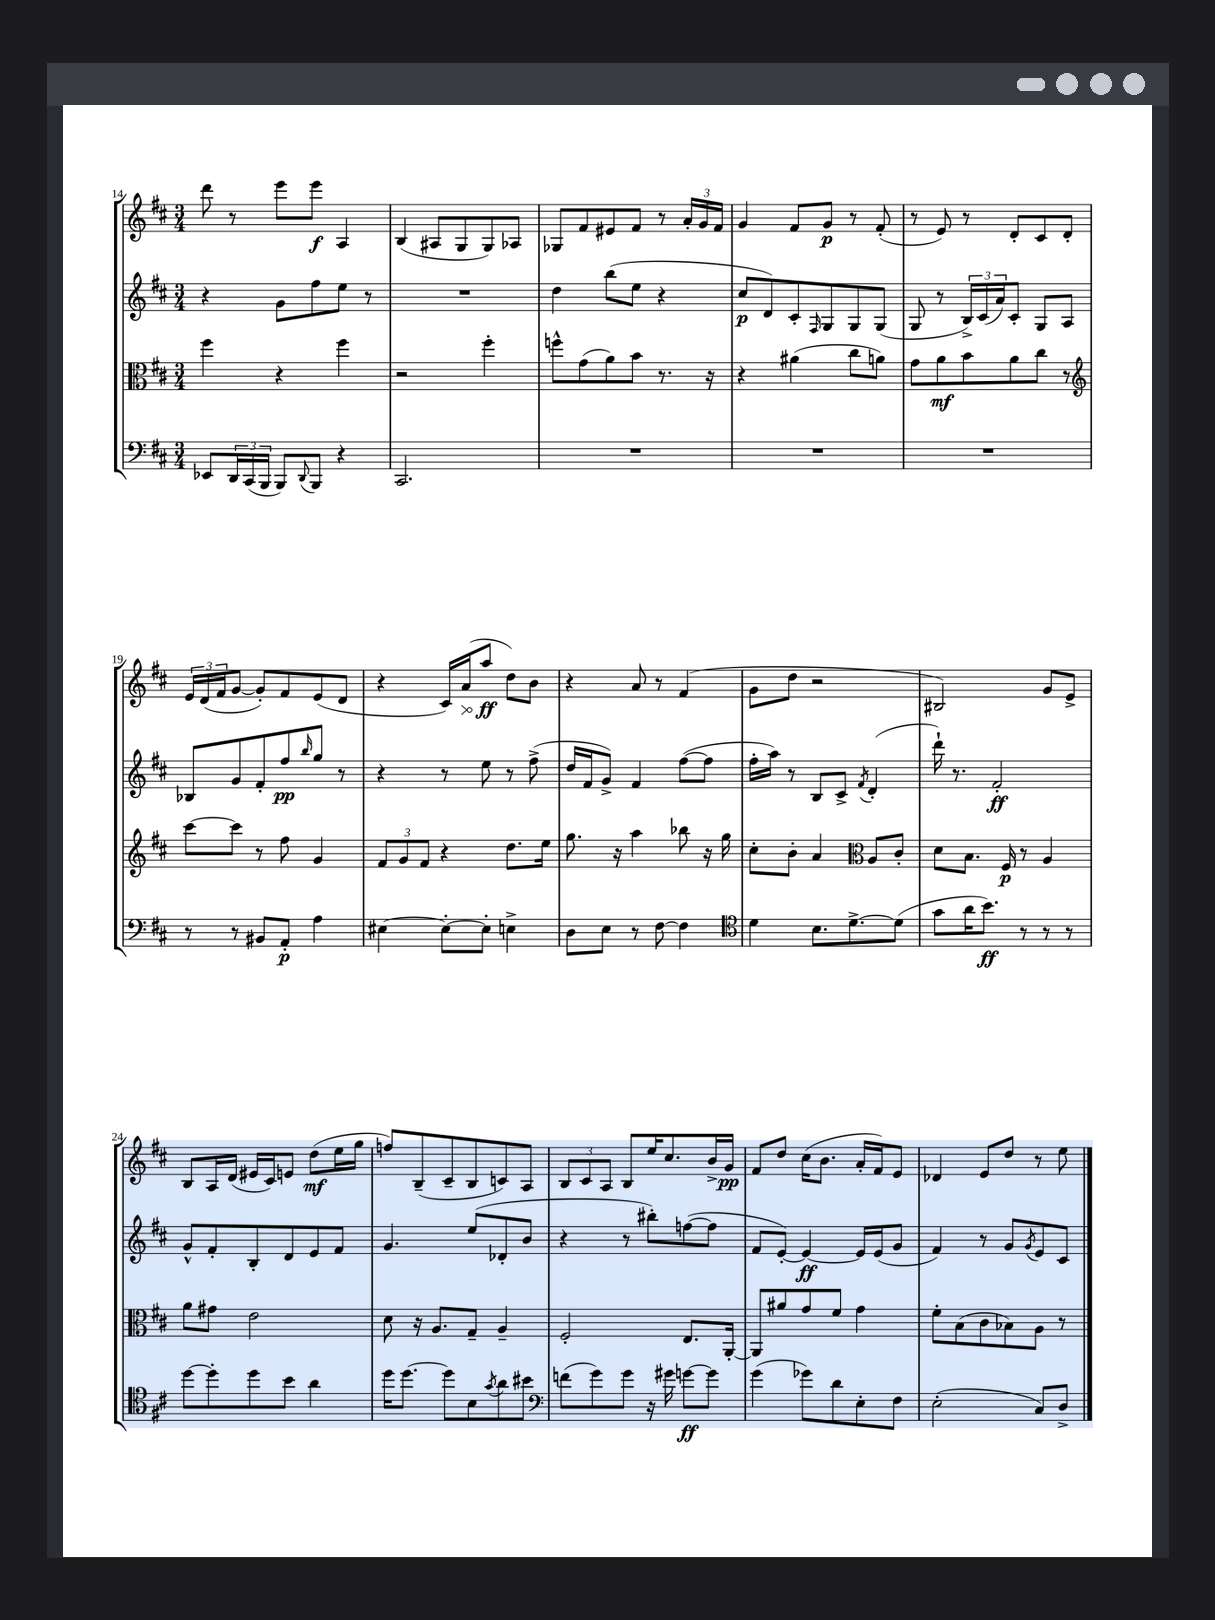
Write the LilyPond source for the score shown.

<<
\new StaffGroup <<
\new Staff = "s0" {
    \clef treble \key d \major \numericTimeSignature \time 3/4
    d'''8 r8 e'''8 e'''8\f a4 |
    b4( ais8 g8 g8) aes8 |
    ges8 fis'8 eis'8 fis'8 r8 \tuplet 3/2 { a'16-. g'16 fis'16 } |
    g'4 fis'8 g'8\p r8 fis'8-.( |
    r8 e'8) r8 d'8-. cis'8 d'8-. |
    \tuplet 3/2 { e'16 d'16( fis'16 } g'8~ g'8-.) fis'8 e'8( d'8 |
    r4 cis'16) \once \override Hairpin.circled-tip = ##t a'16\>( a''8\ff\! d''8) b'8 |
    r4 a'8 r8 fis'4( |
    g'8 d''8 r2 |
    bis2) g'8 e'8-> |
    b8 a16 d'16( eis'16 cis'16) e'8 d''8\mf( e''16 g''16 |
    f''8) b8--( cis'8-- b8 c'8) a8 |
    \tuplet 3/2 { b8 cis'8 a8 } b8 e''16 cis''8. b'16-> g'16\pp |
    fis'8 d''8 cis''16( b'8. a'16-. fis'16) e'8 |
    des'4 e'8 d''8 r8 e''8 \bar "|." |
}
\new Staff = "s1" {
    \clef treble \key d \major \numericTimeSignature \time 3/4
    r4 g'8 fis''8 e''8 r8 |
    R2. |
    d''4 b''8( e''8 r4 |
    cis''8\p d'8) cis'8-. \grace { fis16 } g8 g8 g8( |
    g8 r8 \tuplet 3/2 { b16->) cis'16( a'16) } cis'8-. g8 a8 |
    bes8 g'8 fis'8-. fis''8\pp \grace { b''16 } g''8 r8 |
    r4 r8 e''8 r8 fis''8->( |
    d''16 fis'16 g'8->) fis'4 fis''8~( fis''8 |
    fis''16-. a''16) r8 b8 cis'8-> \acciaccatura { fis'8 } d'4-.( |
    d'''16-!) r8. fis'2-.\ff |
    g'8-^ fis'8-. b8-. d'8 e'8 fis'8 |
    g'4. e''8( des'8-. b'8 |
    r4 r8 bis''8-.) f''8~( f''8 |
    fis'8 e'8~-.) e'4~\ff e'16 e'16( g'8 |
    fis'4) r8 g'8 \acciaccatura { g'8 } e'8 cis'8 \bar "|." |
}
\new Staff = "s2" {
    \clef alto \key d \major \numericTimeSignature \time 3/4
    fis''4 r4 fis''4 |
    r2 fis''4-. |
    f''8-^ g'8( a'8) b'8 r8. r16 |
    r4 ais'4( cis''8 a'8) |
    g'8 a'8\mf b'8 a'8 cis''8 r8 |
    \clef treble cis'''8~ cis'''8 r8 fis''8 g'4 |
    \tuplet 3/2 { fis'8 g'8 fis'8 } r4 d''8. e''16 |
    g''8. r16 a''4 bes''8 r16 g''16 |
    cis''8-. b'8-. a'4 \clef alto a8 cis'8-. |
    d'8 b8. fis16\p r8 a4 |
    a'8 gis'8 e'2 |
    d'8 r16 a8. g8-- a4-- |
    fis2-. e8. a,16~-. |
    a,8 ais'8 g'8 fis'8 g'4 |
    fis'8-. b8( cis'8 bes8) a8 r8 \bar "|." |
}
\new Staff = "s3" {
    \clef bass \key d \major \numericTimeSignature \time 3/4
    ees,8 \tuplet 3/2 { d,16 cis,16( b,,16 } b,,8) \appoggiatura { d,8 } b,,8 r4 |
    cis,2. |
    R2. |
    R2. |
    R2. |
    r8 r8 bis,8 a,8-.\p a4 |
    eis4~ eis8~-. eis8-. e4-> |
    d8 e8 r8 fis8~ fis4 |
    \clef tenor d'4 b8. d'8.~-> d'8( |
    g'8 a'16 b'8.\ff) r8 r8 r8 |
    d''8~ d''8-. d''8 b'8 a'4 |
    d''16 d''8.~ d''8 b8 \acciaccatura { g'8 } a'8 bis'8 |
    \clef bass f'8( g'8) g'8 r16 gis'16 g'8~\ff g'8 |
    g'4( ges'8) d'8 e8-. fis8 |
    e2-.( cis8) d8-> \bar "|." |
}
>>
>>
\layout { \context { \Score currentBarNumber = #14 } }
